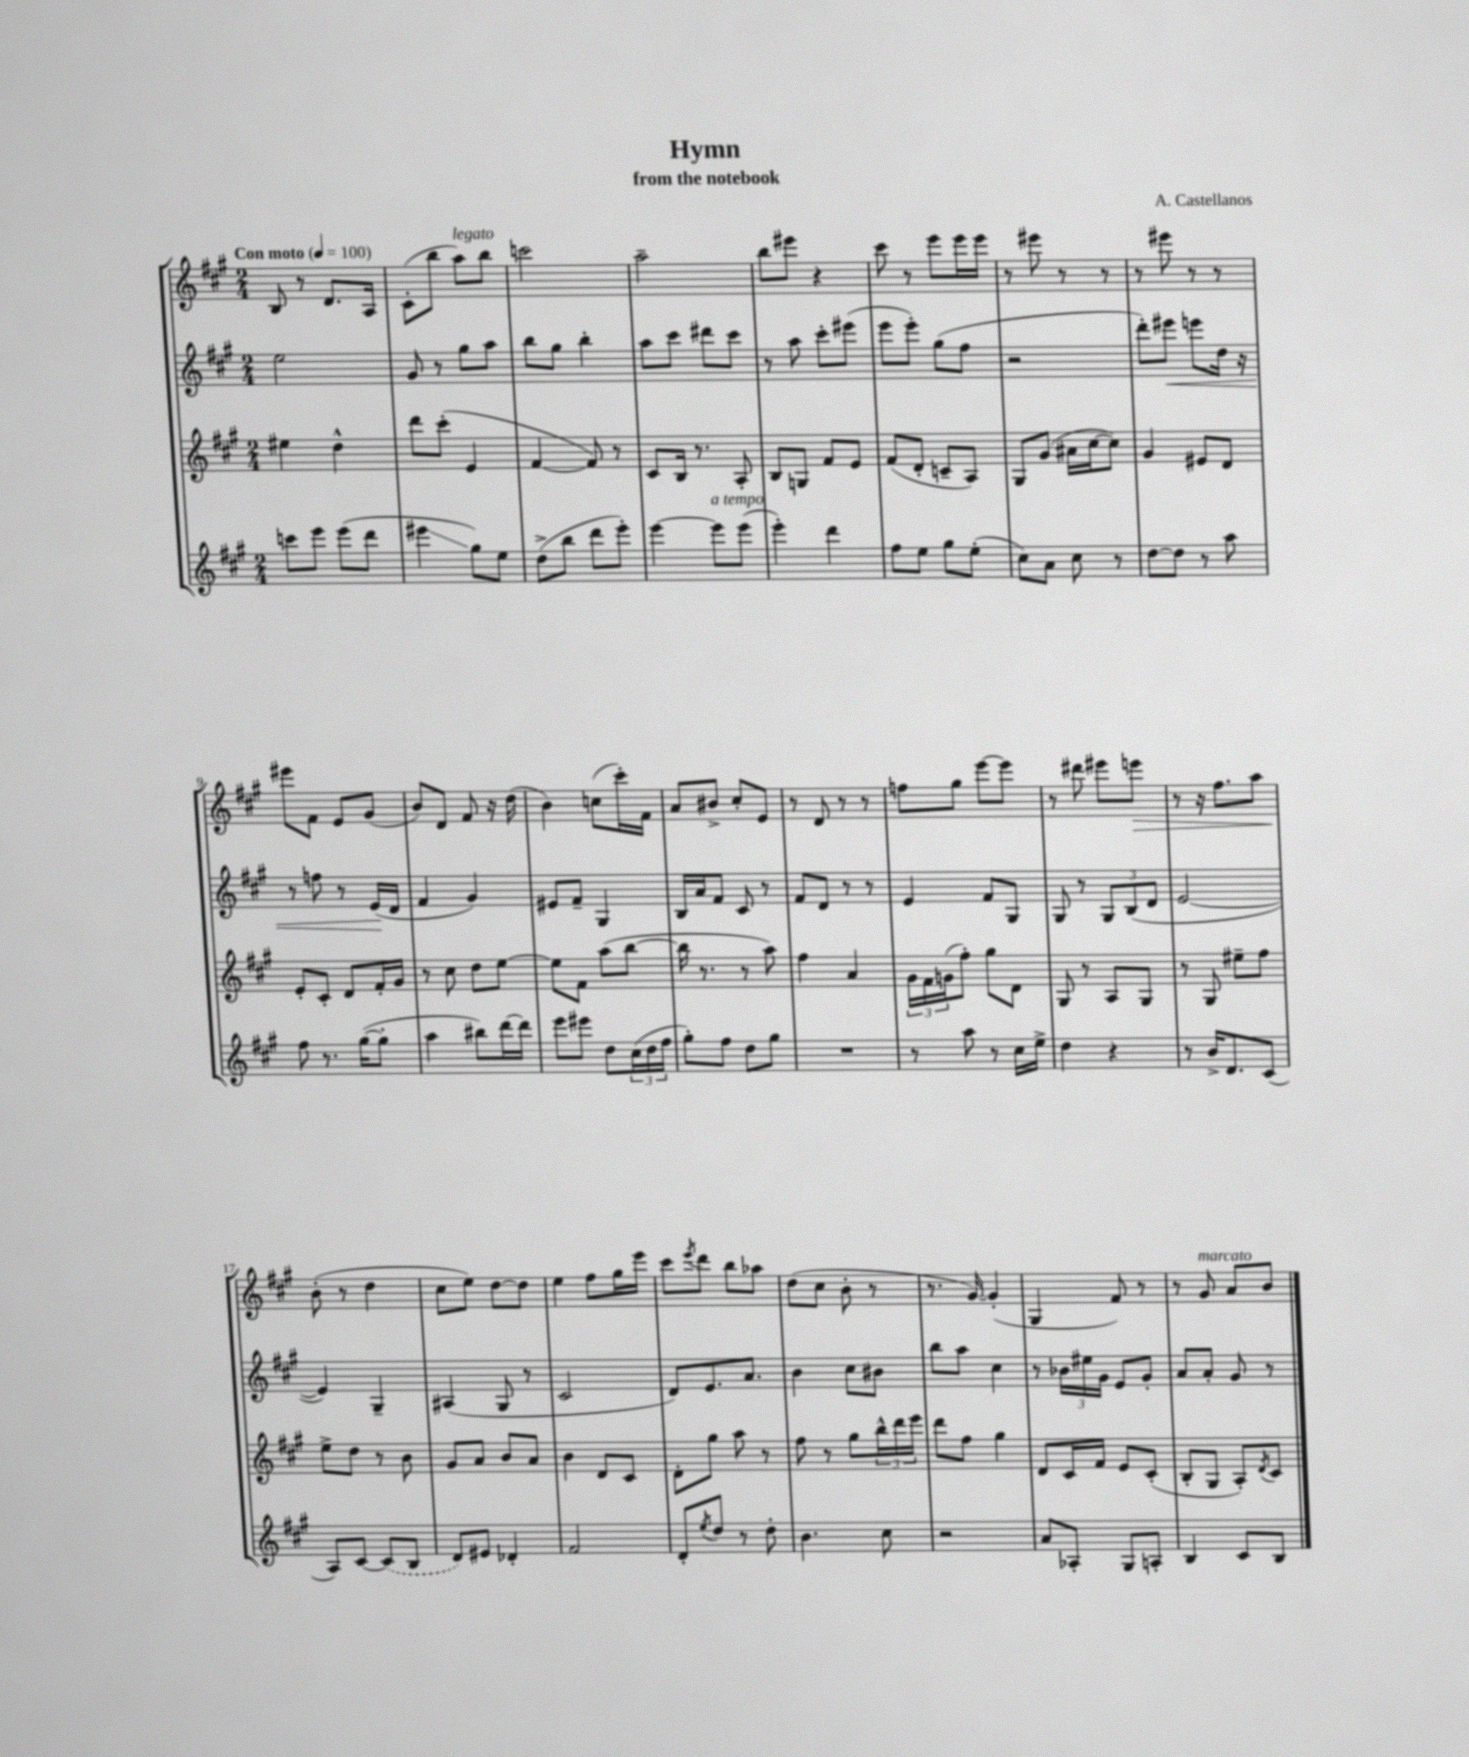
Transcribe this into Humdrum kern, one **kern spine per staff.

**kern	**kern	**kern	**kern
*staff4	*staff3	*staff2	*staff1
*clefG2	*clefG2	*clefG2	*clefG2
*k[f#c#g#]	*k[f#c#g#]	*k[f#c#g#]	*k[f#c#g#]
*M2/4	*M2/4	*M2/4	*M2/4
*MM100	*MM100	*MM100	*MM100
8ccc\L	4ee#\	2ee\	8B/
8eee\J	.	.	8r
(8eee\L	4dd^^\	.	8.d/L
8ddd\J	.	.	.
.	.	.	16A/Jk
=	=	=	=
4eee#\	8ddd\L	8g#/	(8c#'\L
.	(8ccc#'\J	8r	8bb\J
8gg#\L)	4e/	8gg#\L	8aa\L)
8ee\J	.	8aa\J	8bb\J
=	=	=	=
(8dd^\L	[4f#/	8bb\L	2ccc\
8bb\J	.	8gg#\J	.
8ddd\L	8f#/])	4bb'\	.
8eee'\J)	8r	.	.
=	=	=	=
[4eee\	8c#/L	8aa\L	2aa~\
.	16B/Jk	8ccc#\J	.
.	8.r	.	.
8eee\]L	.	8ddd#\L	.
(8eee\J	8A'/	8ccc#\J	.
=	=	=	=
4eee'\)	8B/L	8r	8bb\L
.	8G/J	8aa\	8eee#\J
4ddd\	8f#/L	8ccc#'\L	4r
.	8e/J	(8eee#\J	.
=	=	=	=
8ff#\L	(8f#/L	8eee\L	8ccc#\
8ee\J	8d'/J	8eee'\J)	8r
8gg#\L	8c~/L	(8gg#\L	8eee\L
(8ee'\J	8A/J)	8ff#\J	16eee\L
.	.	.	16eee\JJ
=	=	=	=
8cc#\L)	8G#/L	2r	8r
8a\J	(8g#/J	.	8eee#\
8cc#\	16a#\LL	.	8r
.	[16cc#\J	.	.
8r	8cc#\]J)	.	8r
=	=	=	=
[8dd\L	4g#/	8ddd'\L)	8r
8dd\]J	.	8eee#\J	8eee#\
8r	8e#/L	8eee\L	8r
8aa\	8d/J	16dd\Jk	8r
.	.	16r	.
=	=	=	=
8ff#\	8e'/L	8r	8eee#\L
8.r	8c#'/J	8ff\	8f#\J
.	8d/L	8r	8e/L
([16gg#\LK	.	.	.
8gg#'\]J	16f#'/L	(16e/LL	(8g#/J
.	16g#/JJ	16d/JJ	.
=	=	=	=
4aa\	8r	4f#/	8b/L)
.	8cc#\	.	8d/J
8bb#\L)	8dd\L	4g#/)	8f#/
[16ddd\L	[8ee\J	.	16r
16ddd\]JJ	.	.	(16dd\
=	=	=	=
8eee\L	8ee\]L	8e#/L	4b\)
8eee#\J	8f#\J	8f#~/J	.
8dd\L	(8aa\L	4G#/	(8cc\L
(24cc#\L	[8bb\J	.	16ccc#'\L)
24dd\	.	.	.
.	.	.	16f#\JJ
24ff#\JJ	.	.	.
=	=	=	=
8gg#'\L)	16bb\]	16B/LL	8a/L
.	8.r	16a/J	.
8ff#\J	.	8f#/J	8b#^/J
8dd\L	8r	8c#/	8cc#'/L
8gg#\J	8aa\)	8r	8e/J
=	=	=	=
2r	4ff#\	8f#/L	8r
.	.	8d/J	8d/
.	4a/	8r	8r
.	.	8r	8r
=	=	=	=
8r	24g#\LL	4e/	8ff\L
.	24f#\	.	.
.	(24g\J	.	.
8aa\	8ff#'\J)	.	8gg#\J
8r	8gg#\L	8f#/L	[8eee\L
16cc#\LL	8d\J	8G#/J	8eee\]J
16ee^\JJ	.	.	.
=	=	=	=
4dd\	8G#/	8G#/	8r
.	8r	8r	8ddd#\
4r	8A/L	12G#/L	8eee#\L
.	.	(12B/	.
.	8G#/J	.	8eee\J
.	.	12d/J	.
=	=	=	=
8r	8r	[2e/	8r
16b^/LK	8G#/	.	16r
8.d/	.	.	8.ff#\L
.	8ee#~\L	.	.
(8c#/J	8ff#\J	.	8aa\J
=	=	=	=
8A/L)	8ee^\L	4e/])	(8b'\
[8c#/J	8dd\J	.	8r
(8c#/]L	8r	4G#~/	4dd\
8B/J	8b\	.	.
=	=	=	=
8d/L)	8g#/L	(4A#/	8cc#\L
8e#/J	8a/J	.	8ee\J)
4d-'/	8b/L	8G#/	[8dd\L
.	8a/J	8r	8dd\]J
=	=	=	=
2f#/	4b\	2c#/	4ee\
.	8d/L	.	8ff#\L
.	8c#/J	.	16gg#\L
.	.	.	16eee\JJ
=	=	=	=
8d'/L	8d'\L	8d/L)	8ccc#\L
8qee/	.	.	8qeee/
8dd/J	8gg#\J	8.e/	8ddd\J
8r	8aa\	.	8bb\L
.	.	8.a/J	.
8dd'\	8r	.	8aa-\J
=	=	=	=
4.b\	8ff#\	4b\	(8dd\L
.	8r	.	8cc#\J
.	8gg#\L	8cc#\L	8b'\
8cc#\	24bb^^\L	8b#\J	8r
.	24ddd\	.	.
.	24eee\JJ	.	.
=	=	=	=
2r	8ddd\L	8bb\L	8.r
.	8ff#\J	8aa\J	.
.	.	.	[16g#/)
.	4gg#\	4cc#\	(4g#'/]
=	=	=	=
8a/L	8d/L	8r	4G#/
8A-'/J	16c#/L	24b-\LL	.
.	.	24ee#\	.
.	16f#/JJ	.	.
.	.	24g#\JJ	.
8G#/L	8e/L	8e/L	8f#/)
8A'/J	(8c#'/J	8g#'/J	8r
=	=	=	=
4B/	8B'/L	8a/L	8r
.	8G#/J	8a'/J	8g#/
8c#/L	8A'/L)	8g#/	8a/L
.	8qd/	.	.
8B/J	8c#/J	8r	8b/J
==	==	==	==
*-	*-	*-	*-
